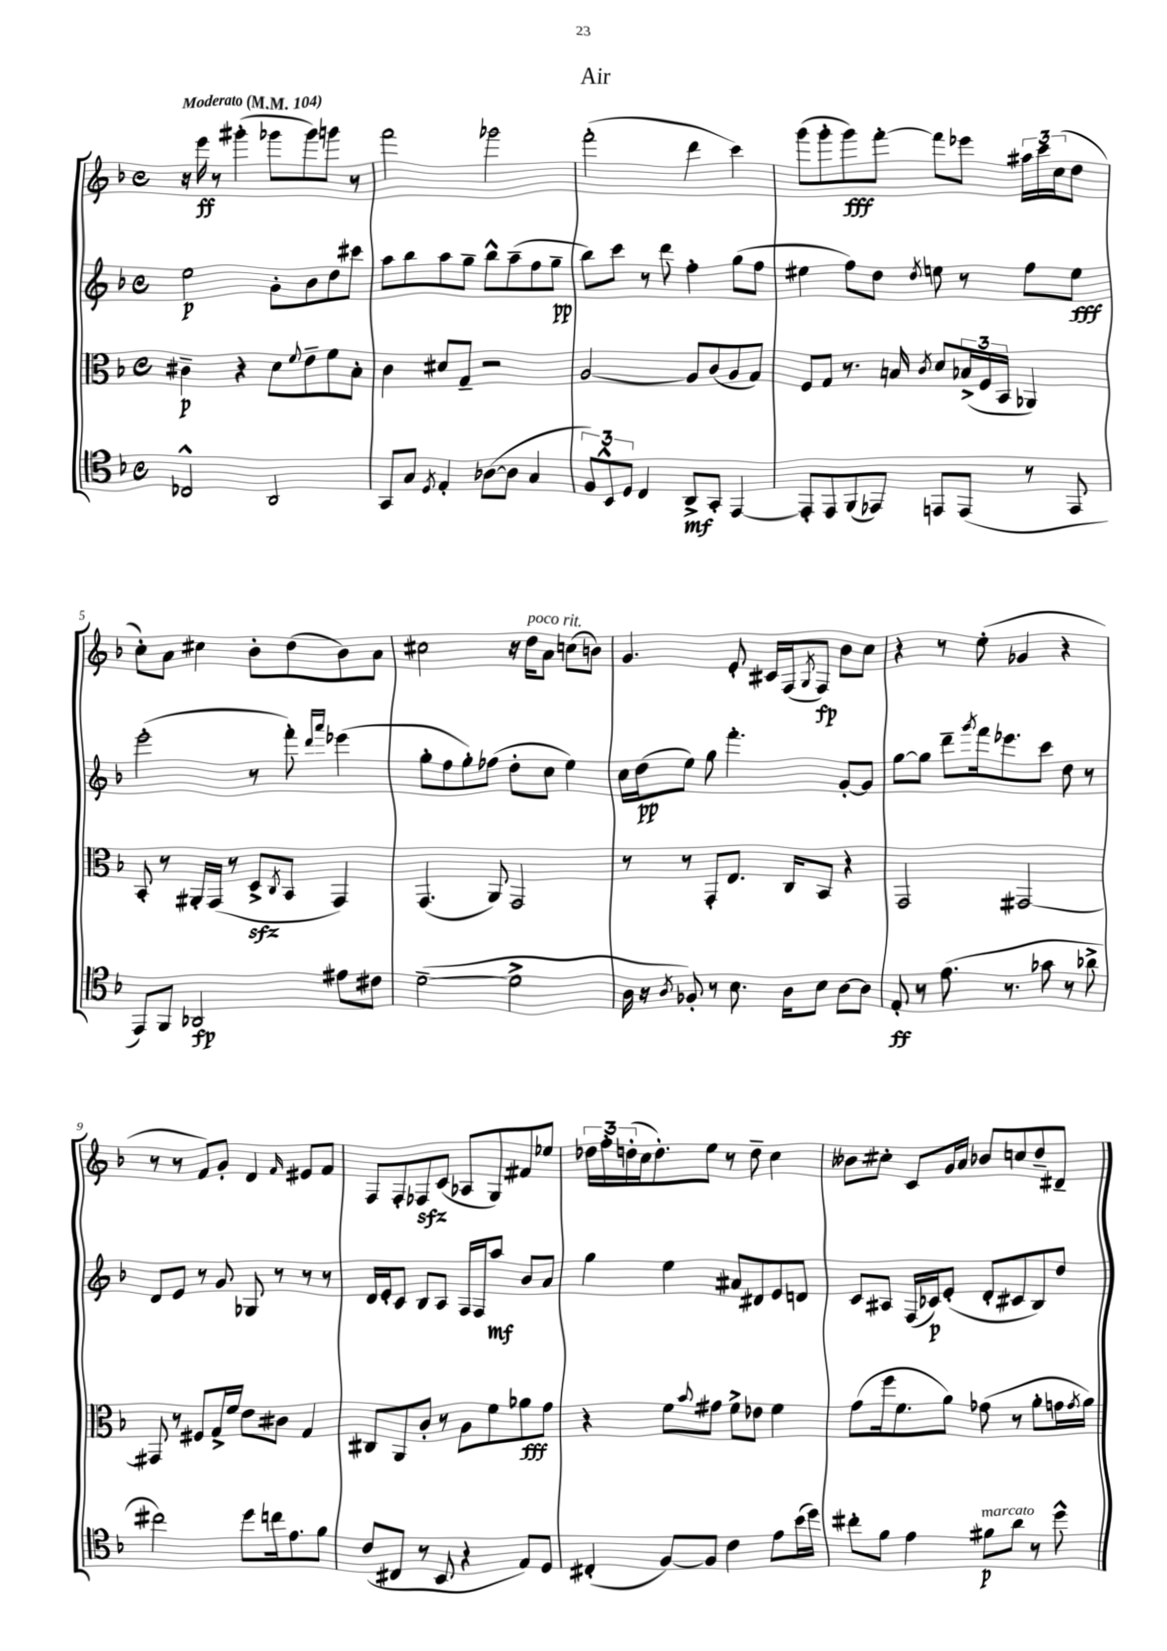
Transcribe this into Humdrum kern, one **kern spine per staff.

**kern	**kern	**kern	**kern
*staff4	*staff3	*staff2	*staff1
*clefC4	*clefC3	*clefG2	*clefG2
*k[b-]	*k[b-]	*k[b-]	*k[b-]
*M4/4	*M4/4	*M4/4	*M4/4
*met(c)	*met(c)	*met(c)	*met(c)
*MM104	*MM104	*MM104	*MM104
2C-^^	4c#~	2ee	16r
.	.	.	16eee
.	.	.	8r
.	4r	.	(4ggg#'
2AA	8d	8g'	8ggg-
.	8qqf	.	.
.	8e~	8b-	8ggg-)
.	8f	8dd	8ggg
.	8B-'	8ccc#	8r
=	=	=	=
8GG	4c	8aa	2fff
8G	.	8bb-	.
8qD	.	.	.
4E'	8d#	8aa	.
.	8G~	8gg~	.
([8A-	2r	8bb-^^	2ggg-
8A-]	.	(8aa~	.
4G	.	8ff	.
.	.	8gg~	.
=	=	=	=
12F)	[2A	8bb-)	(2fff'
12BB-^^	.	.	.
.	.	8ccc	.
12D	.	.	.
4C	.	8r	.
.	.	8ddd	.
8AA^	8A]	4ff'	4ddd
8GG'	(8c	.	.
[4EE	8A	(8gg	4ccc)
.	8G)	8ff	.
=	=	=	=
8EE']	8F	4ee#	(8ggg
8EE	8G	.	8ggg'
(8FF	8.r	8ff)	8ggg)
8EE-)	.	8dd	[8fff'
.	16B	.	.
.	8qc	8qdd	.
8EE	8d	8ee	8fff]
(8EE	(24B-^	8r	8eee-
.	24F	.	.
.	24BB-	.	.
8r	4AA-)	8ff	24aa#
.	.	.	24ccc
.	.	.	(24cc
8EE	.	8ee	8dd
=	=	=	=
8EE)	8BB-'	(2eee'	8cc')
8FF	8r	.	8a
2AA-	16AA#'	.	4cc#
.	(16GG	.	.
.	8r	.	.
.	8D^	8r	8b-'
.	8qC	.	.
.	8BB-	8fff')	(8dd
.	.	16qqddd	.
.	.	16qqaaa	.
8e#	4GG)	(4eee-	8b-)
8c#	.	.	8a
=	=	=	=
([2d~	(4.GG	8gg'	2cc#
.	.	8ff	.
.	.	8gg')	.
.	8AA)	(8ff-	.
2d^]	2GG	8dd'	16r
.	.	.	16dd
.	.	8cc	8a
.	.	4ee)	(8cc
.	.	.	8b)
=	=	=	=
16A	8r	16cc	4.g
16r	.	(16dd	.
8qA	.	.	.
8F-')	8r	8ee)	.
8r	8GG'	8gg	.
8.B-	8.E	4.fff'	8e'
.	.	.	16c#
16A	16C	.	(16F
.	.	.	8qG
8B-	8BB-	.	8F)
[8A	4r	[8g'	8b-
8A]	.	8g]	8cc
=	=	=	=
8E'	2GG	[8gg	4r
8r	.	8gg]	.
(8.e	.	8ddd~	8r
.	.	8qggg	.
.	.	16fff	(8ee'
8.r	.	8.eee-	.
.	[2GG#	.	4g-
8g-	.	8ccc	.
8r	.	8dd	4r
8a-^	.	8r	.
=	=	=	=
2cc#)	8GG#]	8d	8r
.	8r	8e	8r
.	8F#	8r	8f)
.	16G^	8g	8g'
.	16f	.	.
8dd	8e	8G-	4d
16cc	8c#	8r	.
8.e	.	.	.
.	.	.	16qqf
.	4G	8r	8e#
8f	.	8r	8f
=	=	=	=
(8c	8C#	16d	8F
.	.	16e'	.
8C#	8AA	8c	8F'
8r	8c'	8B-	8F-
8BB-	8r	8A	(8c
4r	8A	16F	8A-
.	.	16F	.
.	8f	8aa	8G)
8E)	8a-	8b-	8f#
8D	8g	8a	8ee-
=	=	=	=
(4C#'	4r	4gg	24dd-
.	.	.	24ff'
.	.	.	(24dd'
.	.	.	16cc
.	.	.	8.dd')
[8F)	8f	4ee	.
.	8qqb-	.	.
8F]	8g#	.	8ee
4c	8f^	8a#	8r
.	8e-	8d#	8dd~
8e	4f	8e	4cc
(16b-	.	8d	.
16dd)	.	.	.
=	=	=	=
8cc#'	(8g	8c	8b--
8f	16ff	8A#	8cc#'
.	8.f	.	.
4e	.	(16F	8c
.	.	16c-)	.
.	8a)	(8e'	16g
.	.	.	16a
8f#	(8g-	8d'	8b-
8a	8r	8c#	8cc
8r	8a'	8B-)	8dd~
8dd^^	16g	8dd	8d#~
.	8qg	.	.
.	16a)	.	.
==	==	==	==
*-	*-	*-	*-
